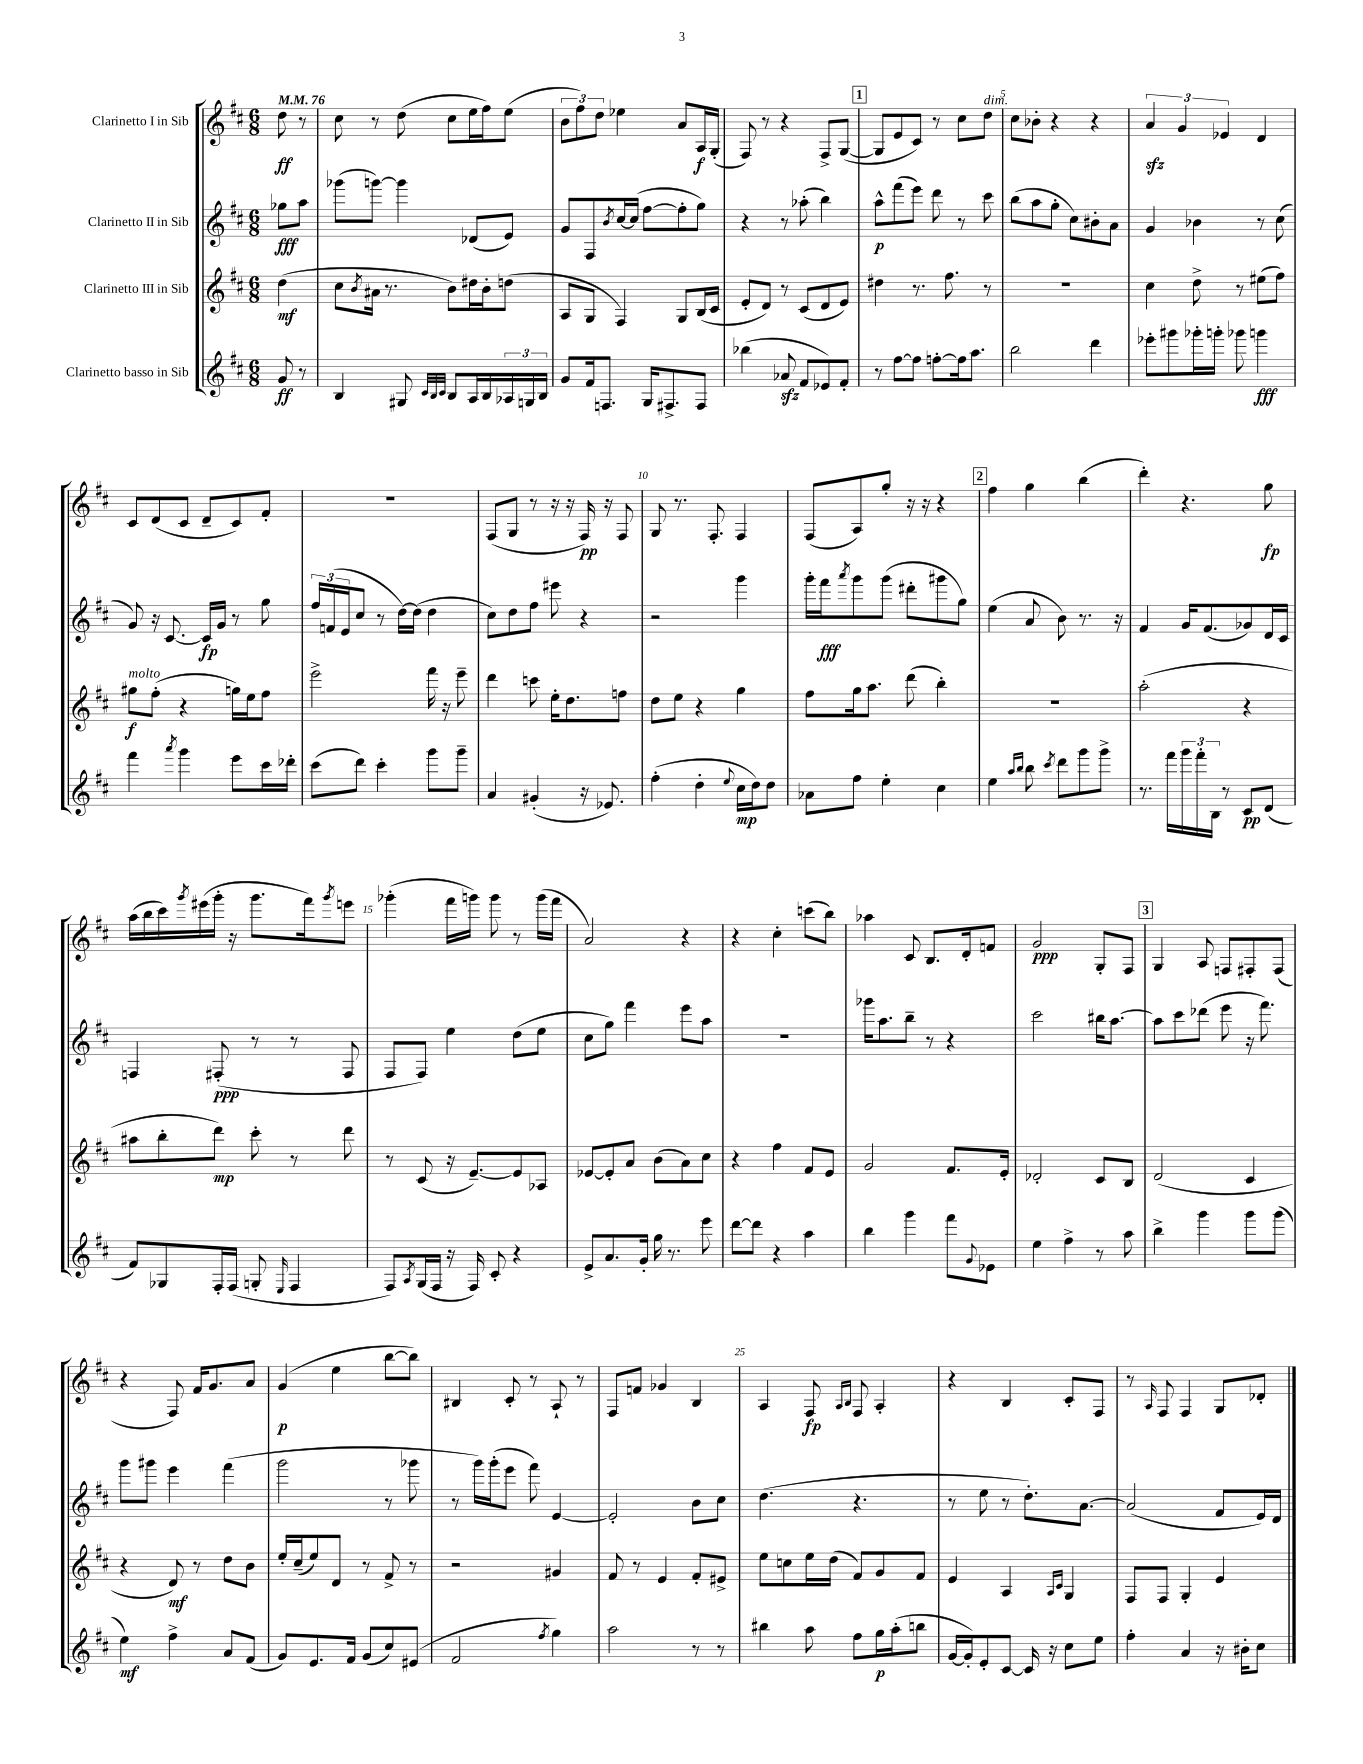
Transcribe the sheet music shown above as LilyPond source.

<<
\new StaffGroup <<
\new Staff = "s0" \with { instrumentName = "Clarinetto I in Sib" } {
    \clef treble \key d \major \numericTimeSignature \time 6/8 \partial 4 \tempo 4 = 76
    d''8\ff r8 |
    cis''8 r8 d''8( cis''8 e''16 fis''16) e''8( |
    \tuplet 3/2 { b'8 fis''8) d''8 } ees''4 a'8 a16\f g16-.( |
    fis8) r8 r4 fis8-> g8~( |
    \mark \markup { \box "1" } g8 e'8 cis'8) r8 cis''8 d''8^\markup { \italic "dim." } |
    cis''8 bes'8-. r4 r4 |
    \tuplet 3/2 { a'4\sfz g'4 ees'4 } d'4 |
    cis'8 d'8( cis'8 d'8-- cis'8) fis'8-. |
    R2. |
    fis8( g8 r8 r16 r16 fis16\pp) r16 fis8 |
    g8 r8. fis8.-. fis4 |
    fis8( a8) g''8-. r16 r16 r4 |
    \mark \markup { \box "2" } fis''4 g''4 b''4( |
    d'''4-.) r4. g''8\fp |
    a''16( b''16 cis'''16) \acciaccatura { g'''8 } eis'''16( g'''16-. r16 g'''8. fis'''16) \acciaccatura { g'''8 } e'''8 |
    ges'''4-.( fis'''16 g'''16) g'''8 r8 g'''16( fis'''16 |
    a'2) r4 |
    r4 cis''4-. c'''8( b''8) |
    aes''4 cis'8 b8. d'16-. f'8 |
    g'2\ppp g8-. fis8 |
    \mark \markup { \box "3" } g4 a8 f8 fis8-. fis8( |
    r4 fis8) fis'16 g'8. a'8 |
    g'4\p( e''4 b''8~ b''8) |
    bis4 cis'8-. r8 a8-! r8 |
    fis8 f'8 ges'4 b4 |
    a4 fis8\fp \grace { a16 b16 } fis8 a4-. |
    r4 b4 cis'8-. fis8 |
    r8 \grace { a16 } fis8 fis4 g8 des'8-. \bar "|." |
}
\new Staff = "s1" \with { instrumentName = "Clarinetto II in Sib" } {
    \clef treble \key d \major \numericTimeSignature \time 6/8 \partial 4
    ges''8\fff a''8 |
    ges'''8( g'''8~) g'''4 des'8( e'8) |
    g'8 fis8 \acciaccatura { b'8 } cis''16~ cis''16( fis''8~ fis''8-. g''8) |
    r4 r8 aes''8-.( b''4) |
    \mark \markup { \box "1" } a''8-^\p fis'''8( e'''8) d'''8 r8 cis'''8 |
    b''8( a''8 g''8-. cis''8) bis'8-. a'8 |
    g'4 bes'4 r8 cis''8( |
    g'8) r16 cis'8.~ cis'16\fp g'16 r8 g''8 |
    \tuplet 3/2 { fis''16 f'16( e'16 } cis''8 r8 d''16~) d''16( d''4 |
    cis''8) d''8 fis''8 eis'''8 r4 |
    r2 g'''4 |
    g'''16-. fis'''16\fff \acciaccatura { a'''8 } g'''8 g'''8( dis'''8-. gis'''8 g''8) |
    \mark \markup { \box "2" } e''4( a'8 b'8) r8. r16 |
    fis'4 g'16 fis'8.( ges'8) d'16 cis'16 |
    f4 fis8-.\ppp( r8 r8 fis8 |
    fis8 fis8) e''4 d''8( e''8 |
    cis''8 g''8) fis'''4 e'''8 a''8 |
    R2. |
    ges'''16 a''8. b''8-- r8 r4 |
    cis'''2 bis''16 a''8.~ |
    \mark \markup { \box "3" } a''8 cis'''8 des'''8( e'''8 r16 fis'''8.) |
    g'''8 gis'''8 e'''4 fis'''4( |
    g'''2 r8 ges'''8 |
    r8 g'''16) g'''16-.( e'''8 fis'''8) e'4~ |
    e'2-. b'8 cis''8 |
    d''4.( r4. |
    r8 e''8 r8 d''8.-.) a'8.~ |
    a'2( fis'8 e'16) d'16 \bar "|." |
}
\new Staff = "s2" \with { instrumentName = "Clarinetto III in Sib" } {
    \clef treble \key d \major \numericTimeSignature \time 6/8 \partial 4
    d''4\mf( |
    cis''8 \acciaccatura { b'8 } ais'16 r8. b'8) dis''16 b'16-. d''8( |
    a8 g8 fis4) g8 b16( cis'16 |
    e'8-. d'8) r8 cis'8( d'8 e'8) |
    \mark \markup { \box "1" } dis''4 r8. fis''8. r8 |
    R2. |
    cis''4 d''8-> r8 eis''8( fis''8) |
    gis''8\f^\markup { \italic "molto" } fis''8-.( r4 g''16) e''16 fis''8 |
    e'''2-> fis'''16 r16 e'''8-- |
    d'''4 c'''8 e''16-. d''8. f''8 |
    d''8 e''8 r4 g''4 |
    fis''8 g''16 a''8. d'''8( b''4-.) |
    \mark \markup { \box "2" } r2. |
    a''2-.( r4 |
    ais''8 b''8-. d'''8\mp) cis'''8-. r8 d'''8 |
    r8 cis'8( r16 e'8.~--) e'8 aes8 |
    ees'8~ ees'8-. a'8 b'8( a'8) cis''8 |
    r4 fis''4 fis'8 e'8 |
    g'2 fis'8. e'16-. |
    des'2-. cis'8 b8 |
    \mark \markup { \box "3" } d'2( cis'4 |
    r4 d'8\mf) r8 d''8 b'8 |
    e''16-. cis''16--( e''8) d'8 r8 fis'8-> r8 |
    r2 gis'4 |
    fis'8 r8 e'4 fis'8-. eis'8-> |
    e''8 c''8 e''16 d''16( fis'8) g'8 fis'8 |
    e'4 a4 \grace { a16 cis'16 } g4 |
    fis8 fis8 g4-. e'4 \bar "|." |
}
\new Staff = "s3" \with { instrumentName = "Clarinetto basso in Sib" } {
    \clef treble \key d \major \numericTimeSignature \time 6/8 \partial 4
    g'8\ff r8 |
    b4 gis8 \grace { cis'32 b32 cis'32 } b8 a16 b16 \tuplet 3/2 { aes16 g16 b16 } |
    g'8 fis'16 f8. g16 fis8.-> fis8 |
    bes''4( aes'8\sfz fis'8 ees'8) fis'8-. |
    \mark \markup { \box "1" } r8 fis''8~ fis''8 f''8~-. f''16 a''8. |
    b''2 d'''4 |
    ees'''8-. gis'''8 ges'''16-. g'''16-. ges'''8 g'''4\fff |
    fis'''4 \acciaccatura { a'''8 } g'''4 e'''8 cis'''16 des'''16-. |
    cis'''8( d'''8) cis'''4-. g'''8 g'''8-- |
    a'4 gis'4-.( r16 ees'8.) |
    fis''4-.( d''4-. \appoggiatura { e''8 } cis''16\mp d''16) d''8 |
    aes'8 fis''8 e''4-. cis''4 |
    \mark \markup { \box "2" } e''4 \grace { a''16 b''16 } b''8 \acciaccatura { cis'''8 } d'''8 g'''8 g'''8-> |
    r8. fis'''16 \tuplet 3/2 { g'''16 fis'''16-. b16 } r8 cis'8\pp d'8( |
    fis'8) ges8 fis16-. fis16( g8-. \grace { e16 } fis4 |
    fis8) \acciaccatura { a8 } g16( fis16 r16 fis16) cis'8-. r4 |
    e'8-> a'8. g'16-. g''16 r8. e'''8 |
    d'''8~ d'''8 r4 a''4 |
    b''4 g'''4 fis'''8 \appoggiatura { g'8 } ees'8 |
    e''4 fis''4-> r8 a''8 |
    \mark \markup { \box "3" } b''4-> g'''4 g'''8 g'''8( |
    e''4\mf) fis''4-> a'8 fis'8( |
    g'8) e'8. fis'16 g'8( cis''8) eis'8( |
    fis'2 \acciaccatura { fis''8 } g''4) |
    a''2 r8 r8 |
    bis''4 a''8 fis''8 g''16\p a''16-.( b''8 |
    g'16~ g'16-.) e'8-. cis'8~ cis'16 r16 cis''8 e''8 |
    fis''4-. a'4 r16 bis'16-. cis''8 \bar "|." |
}
>>
>>
\layout { \context { \Score \override BarNumber.break-visibility = ##(#f #t #t) barNumberVisibility = #(every-nth-bar-number-visible 5) } }
